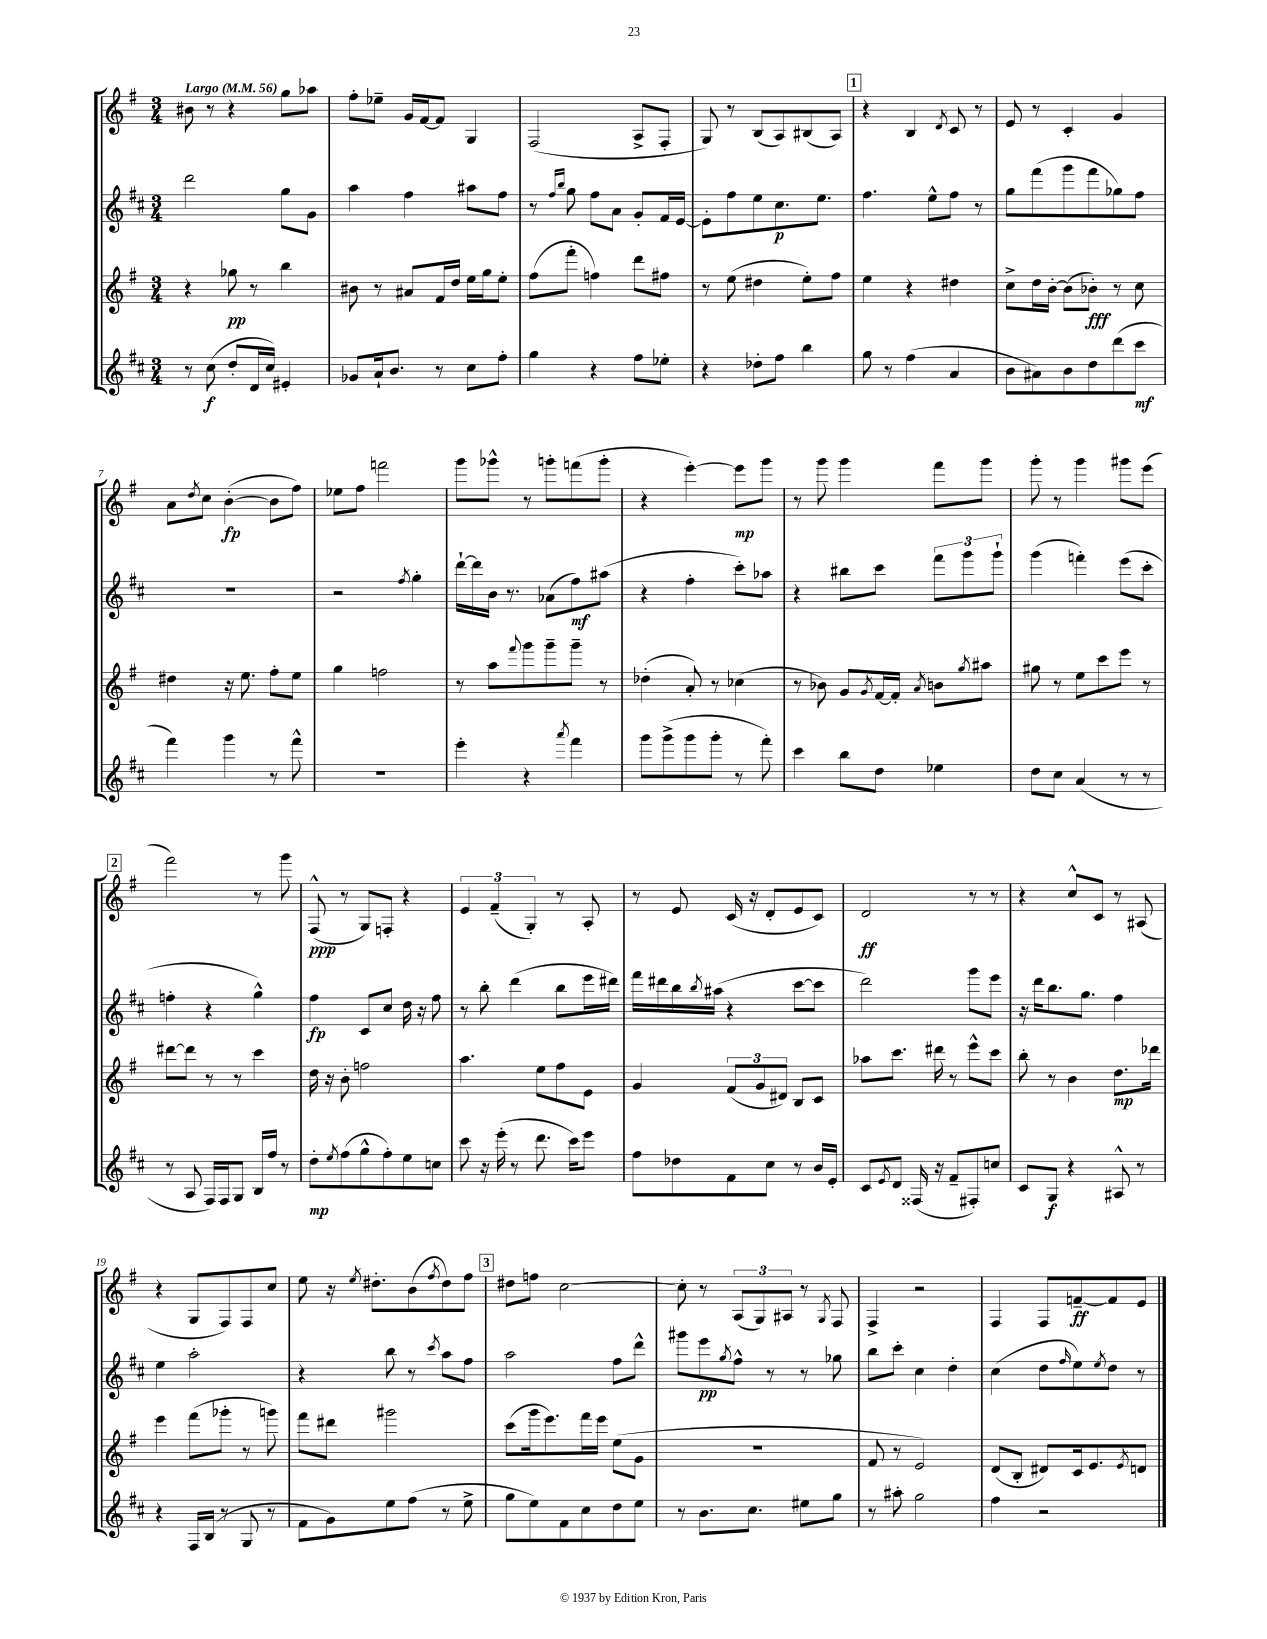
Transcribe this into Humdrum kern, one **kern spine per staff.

**kern	**kern	**kern	**kern
*staff4	*staff3	*staff2	*staff1
*clefG2	*clefG2	*clefG2	*clefG2
*k[f#c#]	*k[f#]	*k[f#c#]	*k[f#]
*M3/4	*M3/4	*M3/4	*M3/4
*MM56	*MM56	*MM56	*MM56
8r	4r	2ddd	8b#
(8cc#	.	.	8r
8dd'	8gg-	.	4r
16d	8r	.	.
16cc#)	.	.	.
4e#'	4bb	8gg	8gg
.	.	8g	8aa-
=	=	=	=
8g-	8b#	4aa	8ff#'
16a`	8r	.	8ee-~
8.b	.	.	.
.	8a#	4ff#	16g
.	.	.	[16f#
8r	16f#	.	8f#]
.	16dd	.	.
8cc#	16ee	8aa#	4G
.	16gg	.	.
8ff#'	8ee'	8ff#	.
=	=	=	=
4gg	(8ff#	8r	(2F#
.	.	16qqff#	.
.	.	16qqbb	.
.	8fff#'	8gg	.
4r	4ff)	8ff#	.
.	.	8a	.
8ff#	8ddd	8g'	8A^
8ee-'	8ff#	16f#	8F#'
.	.	[16e	.
=	=	=	=
4r	8r	8e']	8G)
.	(8ee	8ff#	8r
8dd-'	4dd#	8ee	(8B
8ff#	.	8.cc#	8A)
4bb	8ee')	.	(8B#
.	.	8.ee	.
.	8ff#	.	8A)
=	=	=	=
8gg	4ee	4.ff#	4r
8r	.	.	.
(4ff#	4r	.	4B
.	.	8ee^^	.
.	.	.	8qd
4a	4dd#	8ff#	8c
.	.	8r	8r
=	=	=	=
8b	8cc^	8gg	8e
8a#)	16dd	(8fff#	8r
.	[16b'	.	.
8b	(8b]	8ggg	4c'
8dd	8b-')	8fff#	.
(8ddd	8r	8gg-)	4g
8ccc#	8cc	8ff#	.
=	=	=	=
4fff#)	4dd#	2.r	8a
.	.	.	8qdd
.	.	.	8cc
4ggg	16r	.	([4b'
.	8.ee	.	.
8r	8ff#'	.	8b]
8fff#^^	8ee	.	8ff#)
=	=	=	=
2.r	4gg	2r	8ee-
.	.	.	8ff#
.	2ff	.	2fff
.	.	8qff#	.
.	.	4gg'	.
=	=	=	=
4eee'	8r	[16ddd`	8ggg
.	.	16ddd]	.
.	8aa	16b	8ggg-^^
.	.	8.r	.
.	8qqfff#	.	.
4r	8ggg	.	8r
.	8ggg~	(8a-	8ggg'
8qaaa	.	.	.
4fff#	8ggg~	8ff#)	(8fff
.	8r	(8aa#	8ggg'
=	=	=	=
8ggg	(4dd-'	4r	4r
(8ggg^	.	.	.
8ggg	8a')	4ff#'	[4eee')
8ggg'	8r	.	.
8r	(4cc-	8ccc#')	8eee]
8fff#')	.	8aa-	8ggg
=	=	=	=
4ccc#	8r	4r	8r
.	8b-)	.	8ggg
8bb	8g	8bb#	4ggg
.	8qg	.	.
8dd	[16f#	8ccc#	.
.	16f#']	.	.
.	8qa	.	.
4ee-	8b	12fff#	8fff#
.	.	12ggg	.
.	8qgg	.	.
.	8aa#	.	8ggg
.	.	12ggg`	.
=	=	=	=
8dd	8gg#	(4ggg	8ggg'
8cc#	8r	.	8r
(4a	8ee	4fff')	4ggg
.	8ccc	.	.
8r	8eee	(8eee	8ggg#
8r	8r	8ccc#'	(8eee
=	=	=	=
8r	[8ddd#	4ff'	2fff#)
8A	8ddd#]	.	.
16F#)	8r	4r	.
16F#	.	.	.
8G	8r	.	.
16B	4ccc	4gg^^)	8r
16ff#	.	.	.
8r	.	.	8ggg
=	=	=	=
8dd'	16dd	4ff#	(8F#^^
.	16r	.	.
8qee	.	.	.
(8ff#	8b'	.	8r
8gg^^	2ff	8c#	8G)
8ff#')	.	8cc#	8F'
8ee	.	16dd	4r
.	.	16r	.
8cc	.	8ff#	.
=	=	=	=
8ccc#	4.aa	8r	6e
16r	.	8bb'	.
.	.	.	(6f#~
(16eee'	.	.	.
8r	.	(4ddd	.
.	.	.	6G')
8.ddd	8ee	.	.
.	8ff#	8bb	8r
16ccc#)	.	.	.
8eee	8e	16eee	8A'
.	.	16ddd#)	.
=	=	=	=
8ff#	4g	16fff#	8r
.	.	16ddd#	.
8dd-	.	16bb	8e
.	.	8qbb	.
.	.	(16aa#	.
8f#	(12f#	4r	(16c
.	.	.	16r
.	12g	.	.
8cc#	.	.	8d'
.	12d#)	.	.
8r	8B	[8ccc#	8e
16b	8c	8ccc#]	8c)
16e'	.	.	.
=	=	=	=
8c#	8aa-	2ddd)	2d
8qe	.	.	.
8d	8.ccc	.	.
(16F##	.	.	.
16r	16ddd#	.	.
8f#~	8r	.	.
8F#')	8eee^^	8ggg	8r
8cc	8ccc	8eee	8r
=	=	=	=
8c#	8bb'	16r	4r
.	.	16ddd	.
8G	8r	8.bb	.
4r	4b	.	8cc^^
.	.	8.gg	.
.	.	.	8c
8A#^^	8.dd	4ff#	8r
8r	.	.	(8A#
.	16ddd-	.	.
=	=	=	=
4r	4eee	4ee	4r
16F#	(8fff#	2aa'	8G
(16B	.	.	.
8r	8ggg-'	.	8F#)
8G	8r	.	8F#
8r	8ggg)	.	8cc
=	=	=	=
8f#	8fff#	4r	8ee
8g)	8ddd#	.	16r
.	.	.	8qee
.	.	.	8.dd#'
8ee	2ggg#	8bb	.
(8ff#	.	8r	(8b
.	.	8qccc#	8qff#
8r	.	8aa	8dd#)
8ee^	.	8ff#	8ff#
=	=	=	=
8gg	(8ccc	2aa	8dd#
8ee)	16ggg	.	8ff
.	8.eee)	.	.
8f#	.	.	[2cc
8cc#	16fff#	.	.
.	16eee	.	.
8dd	(8ee	8ff#	.
8ee	8g	8ddd^^	.
=	=	=	=
8r	2.r	8ggg#	8cc']
8.b	.	8eee	8r
.	.	8qgg	.
.	.	8ff#^^	(12A
8.cc#	.	.	.
.	.	.	12G)
.	.	8r	.
.	.	.	12A#
8ee#	.	8r	8r
.	.	.	8qG
8gg	.	8gg-	8F#
=	=	=	=
8r	8f#	8bb	4F#^
8aa#'	8r	8ccc#'	.
2gg	2e)	4cc#	2r
.	.	4dd'	.
=	=	=	=
4ff#	(8d	(4cc#	4F#
.	8B'	.	.
2r	8d#)	8dd	8F#
.	.	16qqff#	.
.	16c	8ee)	[8f~
.	8.e	.	.
.	.	8qee	.
.	.	8dd	8f]
.	8qe	.	.
.	8d	8r	8e
==	==	==	==
*-	*-	*-	*-
